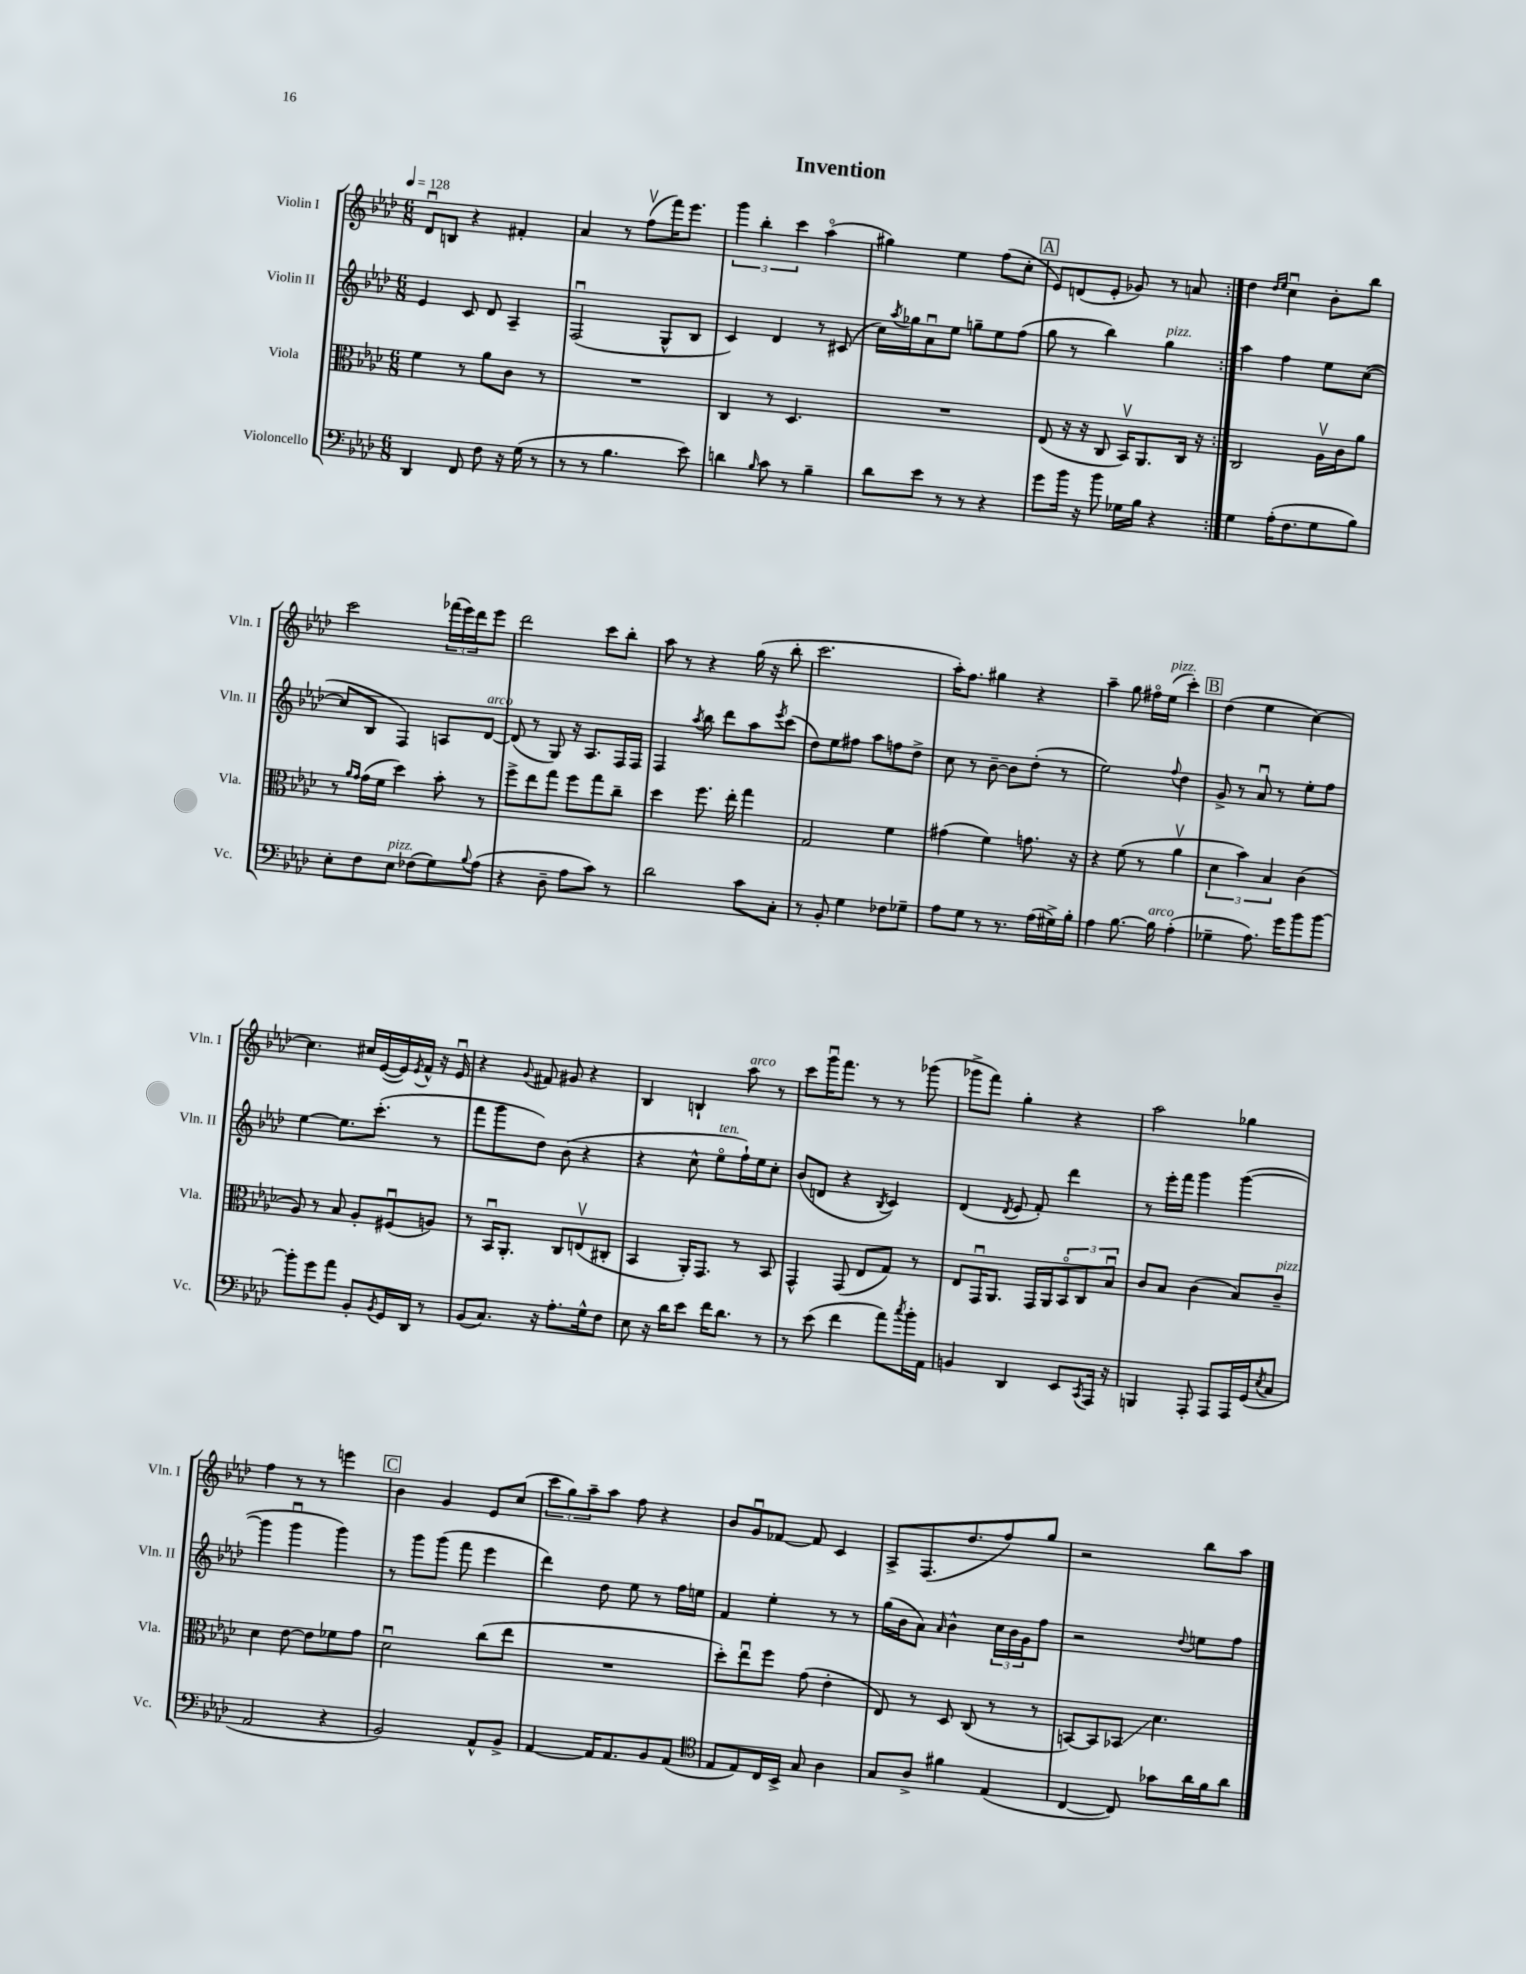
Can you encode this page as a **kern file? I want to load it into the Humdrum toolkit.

**kern	**kern	**kern	**kern
*staff4	*staff3	*staff2	*staff1
*clefF4	*clefC3	*clefG2	*clefG2
*k[b-e-a-d-]	*k[b-e-a-d-]	*k[b-e-a-d-]	*k[b-e-a-d-]
*M6/8	*M6/8	*M6/8	*M6/8
*MM128	*MM128	*MM128	*MM128
4DD-/	4f\	4e-/	8d-u/L
.	.	.	8B/J
8FF/	8r	8c/	4r
8F\	8a-\L	8d-/	.
16r	8c\J	4A-~/	4f#'/
(16G\	.	.	.
8r	8r	.	.
=	=	=	=
8r	2.r	(2Fu/	4a-/
8r	.	.	.
4.B-\	.	.	8r
.	.	.	(8ffv\L
.	.	8G^^/L	16fff\K)
.	.	.	8.eee-\J
8e-\)	.	8B-/J	.
=	=	=	=
4d\	4C/	4c/)	6ggg\
.	.	.	6bb-'\
16qqB-/	.	.	.
8c\	8r	4d-/	.
.	.	.	6ccc\
8r	4.D-/	.	.
4B-~\	.	8r	(4aa-o\
.	.	(8c#/	.
=	=	=	=
8d-\L	2.r	16cc\LL)	4gg#\)
.	.	8qaa-/	.
.	.	16gg-\J	.
8e-\J	.	8a-u\	.
8r	.	8ee-\J	4ee-\
8r	.	8gg~\L	.
4r	.	8ee-\	(8ff\L
.	.	(8ff\J	8cc'\J
=	=	=	=
8g\L	(8E-/	8gg\	8e-/L)
16b-\Jk	16r	8r	(8d/
16r	16r	.	.
8b-\	8C/	4bb-\)	8e-'/J
16G-\LL	16BB-v/LK)	.	8g-/)
16B-\JJ	8.AA-/	.	.
4r	.	4gg\	8r
.	16C/Jk	.	8a/
.	16r	.	.
=:|!	=:|!	=:|!	=:|!
4G\	2C/	4aa-\	4dd-\
.	.	.	16qqdd-/LL
.	.	.	16qqee-/JJ
(16A-'\LK	.	4ff\	4ccu\
8.F\	.	.	.
8G\	16A-v\LL	8ee-\L	8b-'\L
.	16c\J	.	.
8B-\J)	8a-\J	([8cc\J	8bb-\J
=	=	=	=
8E-'\L	8r	8cc/]L	2ccc\
.	16qqa-/LL	.	.
.	16qqg/JJ	.	.
8F\	(16g\LL	8B-/J	.
.	16f\JJ	.	.
8E-\J	4dd-\)	4F/)	.
(8F-\L	.	.	.
8G\)	8b-'\	8A/L	(24fff-\LL
.	.	.	24eee-\)
.	.	.	24ddd-\J
8qqB-/	.	.	.
(8A-\J	8r	[8d-/J	8eee-\J
=	=	=	=
4r	8ff^\L	(8d-/]	2ddd-\
.	8ee-\	8r	.
8D-~\	8gg\J	8G/)	.
8A-\L	8ff\L	16r	.
.	.	8.A-/L	.
8c\J)	8gg\	.	8ccc\L
8r	8cc~\J	16F/L	8bb-'\J
.	.	16F/JJ	.
=	=	=	=
2d-\	4dd-\	4F/	8aa-\
.	.	.	8r
.	.	8qaa-/	.
.	8.ff\	8bb-\	4r
.	.	8ddd-\L	.
.	16ee-'\	.	.
8c\L	4gg\	8aa-\	(16gg\
.	.	.	16r
.	.	8qeee-/	.
8C'\J	.	(8ccc\J	8bb-'\
=	=	=	=
8r	2G/	8dd-\L)	2.ccc\
8BB-'/	.	8ee-\	.
4G\	.	8ff#\J	.
.	.	8aa-\L	.
8F-\L	4f\	8ff\	.
8G-~\J	.	8dd-^\J	.
=	=	=	=
8A-\L	(4g#\	8cc\	16aa-'\LK)
.	.	.	8.ff\J
8G\J	.	8r	.
8r	4f\)	[8b-~\	4gg#\
8.r	.	8b-\]L	.
.	8.g\	(8dd-'\J	4r
(16A-\LL	.	.	.
16G#^\)	.	8r	.
16B-'\JJ	16r	.	.
=	=	=	=
4A-\	4r	2ee-\)	4aa-~\
[8.B-\	(8f\	.	8gg\
.	8r	.	16ff#o\LL
16B-\]	.	.	(16ee-\JJ
.	.	8qqff/	.
(4A-'\	4a-v\	4dd-\	4ccc'\)
=	=	=	=
4G-~\	6d-\	8g^/	(4dd-\
.	.	8r	.
.	6b-\)	.	.
8.A-\)	.	8a-u/	4ee-\
.	6B-/	.	.
.	.	8r	.
16g\LK	.	.	.
8b-\	(4c\	8ee-'\L	[4cc\)
[8b-\J	.	8ff\J	.
=	=	=	=
8b-'\]L	8A-/)	[4ee-\	4.cc\]
8g\	8r	.	.
8a-\J	8B-/	8.ee-\]L	.
8BB-'/L	8A-'/L	.	16cc#/LL
.	.	(8.ccc'\J	([16e-/
8qBB-/	.	.	.
16GG/L	(8F#u/	.	16e-/])
.	.	.	8qe-/
16DD-/JJ	.	.	16f^^/JJ
8r	8A/J)	8r	16r
.	.	.	16e-u/
=	=	=	=
(8BB-/L	8r	8fff\L	4r
8.C/J)	16BB-u/LK	8ggg\	.
.	8.AA-'/J	.	.
.	.	.	8qqg/
.	.	8dd-\J)	8f#/
16r	.	.	.
8.A-'\L	8C/L	(8b-\	8g#/
.	(8Ev/	4r	4r
16G^^\k	.	.	.
8F\J	8C#'/J	.	.
=	=	=	=
8E-\	4BB-/	4r	4B-/
16r	.	.	.
16d-\LK	.	.	.
8e-\J	16AA-'/LK)	8cc^^\	4B`/
.	8.GG/J	.	.
16f\LK	.	8ee-o\L	.
8.d-\J	.	.	.
.	8r	16ff`\L)	8aa-\
.	.	16ee-\J	.
8r	8BB-/	8cc'\J	8r
=	=	=	=
8r	4GG^^/	(8b-/L	8ccc\L
(8e-\	.	8d/J	16gggu\K
.	.	.	8.fff\J
4f\	(8GG/	4r	.
.	8E-/L	.	8r
.	.	8qB-/	.
8a-\L)	8G/J)	4c/)	8r
8qcc/	.	.	.
16b-'\L	8r	.	(8ggg-\
16AA-\JJ	.	.	.
=	=	=	=
4BB/	8E-/L	(4d-/	8ggg-^\L
.	16GGu/K	.	8fff\J)
.	8.AA-/J	.	.
.	.	8qd-/	.
4DD-/	.	8e-/	4gg'\
.	16GG/LL	8f'/)	.
.	16AA-/J	.	.
8EE-/L	12BB-o/	4ddd-\	4r
.	12C/	.	.
8qCC/	.	.	.
16AAA-/Jk	.	.	.
.	12B-u/J	.	.
16r	.	.	.
=	=	=	=
4BBB/	8c/L	8r	2aa-\
.	8B-/J	16eee-'\LL	.
.	.	16fff\JJ	.
8AAA-'/	(4c\	4ggg\	.
8AAA-/L	.	.	.
16AAA-/L	8B-/L)	([4ggg\	4gg-\
(16GG/J	.	.	.
8qE-/	.	.	.
8C/J	8c~/J	.	.
=	=	=	=
2AA-/	4d-\	4ggg\]	4ff\
.	[8e-\	4gggu\	8r
.	8e-\]L	.	8r
4r	8f-\	4ggg\)	4eee\
.	8g\J	.	.
=	=	=	=
2BB-/)	2d-u\	8r	4b-\
.	.	8ggg\L	.
.	.	(8ggg\J	4g/
.	.	8fff\	.
8AA-^^/L	(8cc\L	4eee-\	8e-/L
8BB-^/J	8ee-\J	.	(8cc/J
=	=	=	=
[4AA-/	2.r	4ddd-\)	12ccc\L
.	.	.	12gg\)
.	.	.	12aa-~\
16AA-/]LK	.	8dd-\	8aa-\J
8.AA-/	.	.	.
.	.	8ee-\	8ff\
8BB-/	.	8r	4r
(8AA-/J	.	16ff\LL	.
.	.	16ee\JJ	.
=	=	=	=
*clefC4	*	*	*
8E-/L	8dd-'\L)	4f/	8b-/L
8E-/)	8ee-u\	.	8gu/
16C/L	8ff\J	4ee-'\	[8f-/J
16BB-^/JJ	.	.	.
8G/	(8g\	.	8f-/]
4A-\	4e-'\	8r	4c/
.	.	8r	.
=	=	=	=
8G/L	8E-/)	(16gg\LL	8A-^/L
.	.	16b-\J	.
8A-^/J	8r	8a-\J)	(8.F/
.	.	16qqa-/	.
4f#\	8D-/	4b-^^\	.
.	.	.	8.dd-/
.	(8C/	.	.
(4E-/	8r	24cc\LL	8ff/)
.	.	24b-\	.
.	.	24g\J	.
.	8r	8ff\J	8gg/J
=	=	=	=
[4C/	[8BB/L)	2r	2r
.	8BB/]	.	.
8C/])	8BB-/J	.	.
8g-\L	4.d-\	.	.
.	.	8qqdd-/	.
16a-\L	.	8ee\L	8bb-\L
16f\J	.	.	.
8a-\J	.	8ff\J	8aa-\J
==	==	==	==
*-	*-	*-	*-
